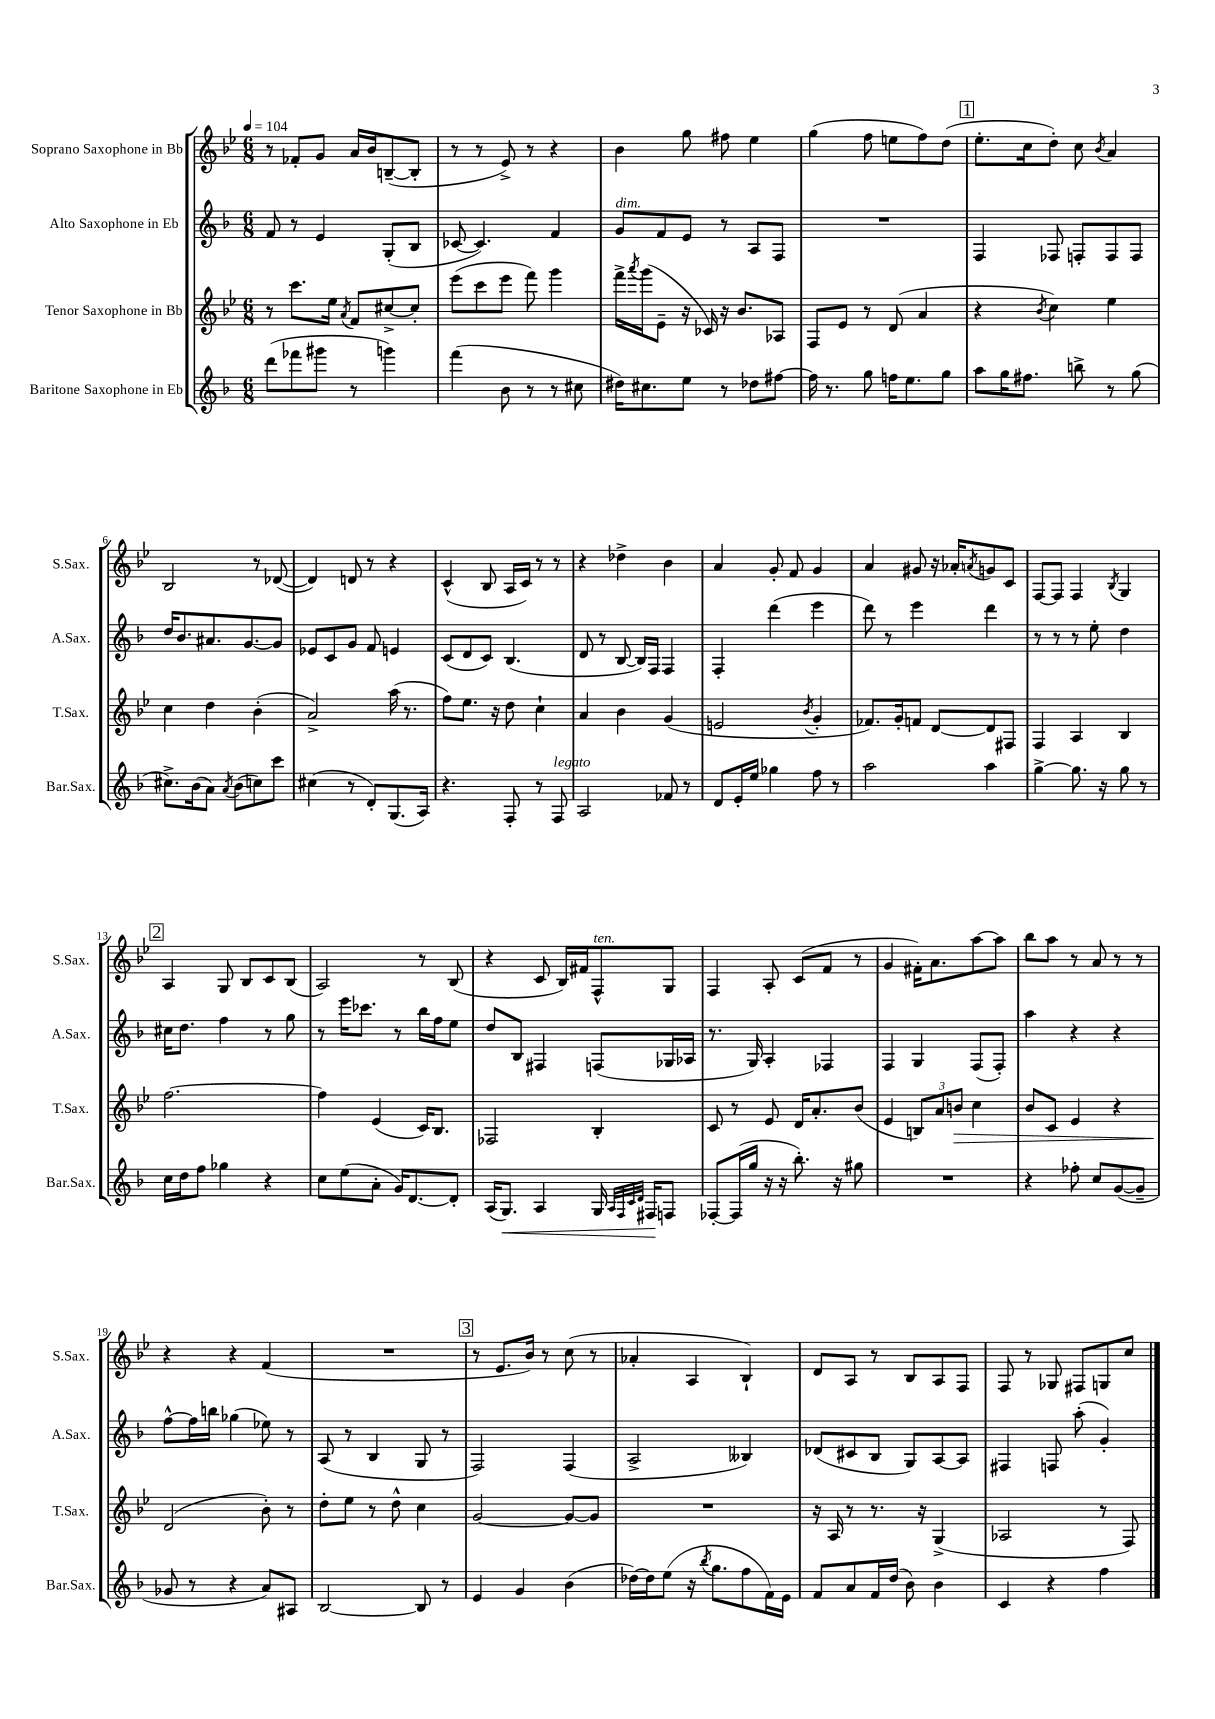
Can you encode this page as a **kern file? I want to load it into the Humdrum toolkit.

**kern	**dynam	**kern	**dynam	**kern	**kern
*part4	*part4	*part3	*part3	*part2	*part1
*staff4	*staff4	*staff3	*staff3	*staff2	*staff1
*I"Baritone Saxophone in Eb	*	*I"Tenor Saxophone in Bb	*	*I"Alto Saxophone in Eb	*I"Soprano Saxophone in Bb
*I'Bar.Sax.	*	*I'T.Sax.	*	*I'A.Sax.	*I'S.Sax.
*clefG2	*	*clefG2	*	*clefG2	*clefG2
*k[b-]	*	*k[b-e-]	*	*k[b-]	*k[b-e-]
*M6/8	*	*M6/8	*	*M6/8	*M6/8
*MM104	*	*MM104	*	*MM104	*MM104
=1	=1	=1	=1	=1	=1
(8ddd\L	.	8r	.	8f/	8r
8fff-X\	.	8.ccc\L	.	8r	8f-X'/L
8ggg#X\J	.	.	.	4e/	8g/J
.	.	16ee-\Jk	.	.	.
.	.	8qa/	.	.	.
8r	.	8f/L	.	.	16a/LL
.	.	.	.	.	16b-/J
4gggn\)	.	[8cc#X^/	.	(8G'/L	([8Bn~/
.	.	8cc#'/J]	.	8B-/J	8B'/J]
=2	=2	=2	=2	=2	=2
(4fff\	.	(8eee-\L	.	[8c-X/	8r
.	.	8ccc\	.	4.c-/])	8r
8b-\	.	8eee-\J	.	.	8e-^/)
8r	.	8fff\)	.	.	8r
8r	.	4ggg\	.	4f/	4r
8cc#X\	.	.	.	.	.
=3	=3	=3	=3	=3	=3
!	!	!	!	!LO:TX:a:i:t=dim.	!
16dd#X\KL)	.	16fff^\LL	.	8g/L	4b-\
.	.	8qaaa/	.	.	.
8.cc#X\	.	(16ggg\J	.	.	.
.	.	8e-~\J	.	8f/	.
8ee\J	.	16r	.	8e/J	8gg\
.	.	16c-X/)	.	.	.
8r	.	16r	.	8r	8ff#X\
.	.	8.b-/L	.	.	.
8dd-X\L	.	.	.	8A/L	4ee-\
[8ff#X\J	.	8A-X/J	.	8F/J	.
=4	=4	=4	=4	=4	=4
16ff#\]	.	8F/L	.	2.r	(4gg\
8.r	.	.	.	.	.
.	.	8e-/J	.	.	.
8gg\	.	8r	.	.	8ff\
16ffn\KL	.	(8d/	.	.	8een\L
8.ee\	.	.	.	.	.
.	.	4a/	.	.	8ff\)
8gg\J	.	.	.	.	(8dd\J
!!LO:REH:place=s1:t=1
=5	=5	=5	=5	=5	=5
8aa\L	.	4r	.	4F/	8.ee-'\L
16gg\K	.	.	.	.	.
8.ff#X\J	.	.	.	.	16cc\k
.	.	8qb-/	.	.	.
.	.	4cc\)	.	8F-X/	8dd'\J)
8bbn^\	.	.	.	8Fn'/L	8cc\
.	.	.	.	.	8qb-/
8r	.	4ee-\	.	8F/	4a/
(8gg\	.	.	.	8F/J	.
!!LO:LB:g=z
=6	=6	=6	=6	=6	=6
8.cc#X^\L)	.	4cc\	.	16dd/KL	2B-/
.	.	.	.	8.b-/	.
(16b-\k	.	.	.	.	.
8a\J)	.	4dd\	.	8.a#X/	.
8qa/	.	.	.	.	.
(8b-\L	.	.	.	.	.
.	.	.	.	[8.g/	.
8ccn\)	.	(4b-'\	.	.	8r
8ccc\J	.	.	.	8g/J]	([8d-X/
=7	=7	=7	=7	=7	=7
(4cc#X\	.	2a^/)	.	8e-X/L	4d-/])
.	.	.	.	8c/	.
8r	.	.	.	8g/J	8dn/
8d'/L)	.	.	.	8f/	8r
(8.G/	.	(16aa\	.	4en/	4r
.	.	8.r	.	.	.
16A/Jk)	.	.	.	.	.
=8	=8	=8	=8	=8	=8
4.r	.	8ff\L)	.	(8c/L	(4c^^/
.	.	8.ee-\J	.	8d/	.
.	.	.	.	8c/J)	8B-/
.	.	16r	.	.	.
8F'/	.	8dd\	.	(4.B-/	16A/LL
.	.	.	.	.	16c/JJ)
8r	.	4cc`\	.	.	8r
!LO:TX:a:i:t=legato	!	!	!	!	!
8F/	.	.	.	.	8r
=9	=9	=9	=9	=9	=9
2A/	.	4a/	.	8d/	4r
.	.	.	.	8r	.
.	.	4b-\	.	[8B-/	4dd-X^\
.	.	.	.	16B-/LL])	.
.	.	.	.	16F/JJ	.
8f-X/	.	(4g/	.	4F/	4b-\
8r	.	.	.	.	.
=10	=10	=10	=10	=10	=10
8d/L	.	2en/	.	4F'/	4a/
16e'/L	.	.	.	.	.
16ee/JJ	.	.	.	.	.
4gg-X\	.	.	.	(4ddd\	8g'/
.	.	.	.	.	8f/
.	.	8qb-/	.	.	.
8ff\	.	4g'/	.	4eee\	4g/
8r	.	.	.	.	.
=11	=11	=11	=11	=11	=11
2aa\	.	8.f-X/L)	.	8ddd\)	4a/
.	.	.	.	8r	.
.	.	16g'/k	.	.	.
.	.	8fn/J	.	4eee\	8g#X/
.	.	[8d/L	.	.	16r
.	.	.	.	.	16a-X'/KL
.	.	.	.	.	8qan/
4aa\	.	8d/]	.	4ddd\	8gn/
.	.	8F#X/J	.	.	8c/J
=12	=12	=12	=12	=12	=12
[4gg^\	.	4F/	.	8r	[8F/L
.	.	.	.	8r	8F/J]
8.gg\]	.	4A/	.	8r	4F/
.	.	.	.	8ee'\	.
16r	.	.	.	.	.
.	.	.	.	.	8qB-/
8gg\	.	4B-/	.	4dd\	4G/
8r	.	.	.	.	.
!!LO:LB:g=z
!!LO:REH:place=s1:t=2
=13	=13	=13	=13	=13	=13
16cc\LL	.	[2.ff\	.	16cc#X\KL	4A/
16dd\J	.	.	.	8.dd\J	.
8ff\J	.	.	.	.	.
4gg-X\	.	.	.	4ff\	8G/
.	.	.	.	.	8B-/L
4r	.	.	.	8r	8c/
.	.	.	.	8gg\	(8B-/J
=14	=14	=14	=14	=14	=14
8cc\L	.	4ff\]	.	8r	2A/)
(8ee\	.	.	.	16eee\KL	.
.	.	.	.	8.ccc-X\J	.
8a'\J	.	(4e-/	.	.	.
16g/KL)	.	.	.	8r	.
[8.d/	.	.	.	.	.
.	.	16c/KL)	.	16bb-\LL	8r
.	.	8.B-/J	.	16ff\J	.
8d'/J]	.	.	.	8ee\J	(8B-/
=15	=15	=15	=15	=15	=15
(16A/KL	.	2F-X/	.	8dd/L	4r
!	!LO:HP:b	!	!	!	!
8.G/J)	<	.	.	.	.
.	.	.	.	8B-/J	.
4A/	.	.	.	4F#X/	8c/
.	.	.	.	.	16B-/LL)
.	.	.	.	.	16f#X/J
!	!	!	!	!	!LO:TX:a:i:t=ten.
16G/	.	4B-'/	.	(8Fn/L	8F^^/
32qqA/LLL	.	.	.	.	.
32qqF/	.	.	.	.	.
32qqc/	.	.	.	.	.
32qqd/JJJ	.	.	.	.	.
16F#X/KL	.	.	.	.	.
8Fn/J	[	.	.	16G-X/L	8G/J
.	.	.	.	16A-X/JJ	.
=16	=16	=16	=16	=16	=16
[8F-X'/L	.	8c/	.	8.r	4F/
(16F-/L]	.	8r	.	.	.
16gg/JJ	.	.	.	16G/)	.
16r	.	8e-/	.	4A'/	8A'/
16r	.	.	.	.	.
8.bb-'\)	.	16d/KL	.	.	(8c/L
.	.	8.a'/	.	.	.
.	.	.	.	4F-X/	8f/J
16r	.	.	.	.	.
8gg#X\	.	(8b-/J	.	.	8r
=17	=17	=17	=17	=17	=17
2.r	.	4e-/	.	4F/	4g/
.	.	12Bn/L)	.	4G/	16f#X'\KL)
.	.	.	.	.	8.a\
.	.	12a/	.	.	.
!	!	!	!LO:HP:b	!	!
.	.	12bn/J	>	.	.
.	.	4cc\	.	(8F/L	[8aa\
.	.	.	.	8F'/J)	8aa\J]
=18	=18	=18	=18	=18	=18
4r	.	8b-/L	.	4aa\	8bb-\L
.	.	8c/J	.	.	8aa\J
8ff-X'\	.	4e-/	.	4r	8r
8cc/L	.	.	.	.	8a/
([8g/	.	4r	.	4r	8r
8g~/J]	.	.	.	.	8r
!!LO:LB:g=z
=19	=19	=19	=19	=19	=19
8g-X/	.	(2d/	.	[8ff^^\L	4r
8r	.	.	.	16ff\L]	.
.	.	.	.	16bbn\JJ	.
4r	.	.	.	(4gg-X\	4r
8a/L)	.	8b-'\)	]	8ee-X\)	(4f/
8A#X/J	.	8r	.	8r	.
=20	=20	=20	=20	=20	=20
[2B-/	.	8dd'\L	.	(8A/	2.r
.	.	8ee-\J	.	8r	.
.	.	8r	.	4B-/	.
.	.	8dd^^\	.	.	.
8B-/]	.	4cc\	.	8G/	.
8r	.	.	.	8r	.
!!LO:REH:place=s1:t=3
=21	=21	=21	=21	=21	=21
4e/	.	[2g/	.	2F/)	8r
.	.	.	.	.	8.e-/L
4g/	.	.	.	.	.
.	.	.	.	.	16b-/Jk)
.	.	.	.	.	8r
(4b-\	.	8g/L_	.	(4F/	(8cc\
.	.	8g/J]	.	.	8r
=22	=22	=22	=22	=22	=22
[16dd-X\LL)	.	2.r	.	2A^/	4a-X'/
16dd-\J]	.	.	.	.	.
(8ee\J	.	.	.	.	.
16r	.	.	.	.	4A/
8qbb-/	.	.	.	.	.
8.gg\L	.	.	.	.	.
8ff\	.	.	.	4B--X/)	4B-`/)
16f\L)	.	.	.	.	.
16e\JJ	.	.	.	.	.
=23	=23	=23	=23	=23	=23
8f/L	.	16r	.	(8d-X/L	8d/L
.	.	16A/	.	.	.
8a/	.	8r	.	8c#X/	8A/J
16f/L	.	8.r	.	8B-/J	8r
(16dd/JJ	.	.	.	.	.
8b-\)	.	.	.	8G/L)	8B-/L
.	.	16r	.	.	.
4b-\	.	(4G^/	.	[8A/	8A/
.	.	.	.	8A/J]	8F/J
=24	=24	=24	=24	=24	=24
4c/	.	2A-X/	.	4F#X/	8F/
.	.	.	.	.	8r
4r	.	.	.	8Fn/	8G-X/
.	.	.	.	(8aa'\	8F#X/L
4ff\	.	8r	.	4g'/)	8Gn/
.	.	8F/)	.	.	8cc/J
==	==	==	==	==	==
*-	*-	*-	*-	*-	*-
